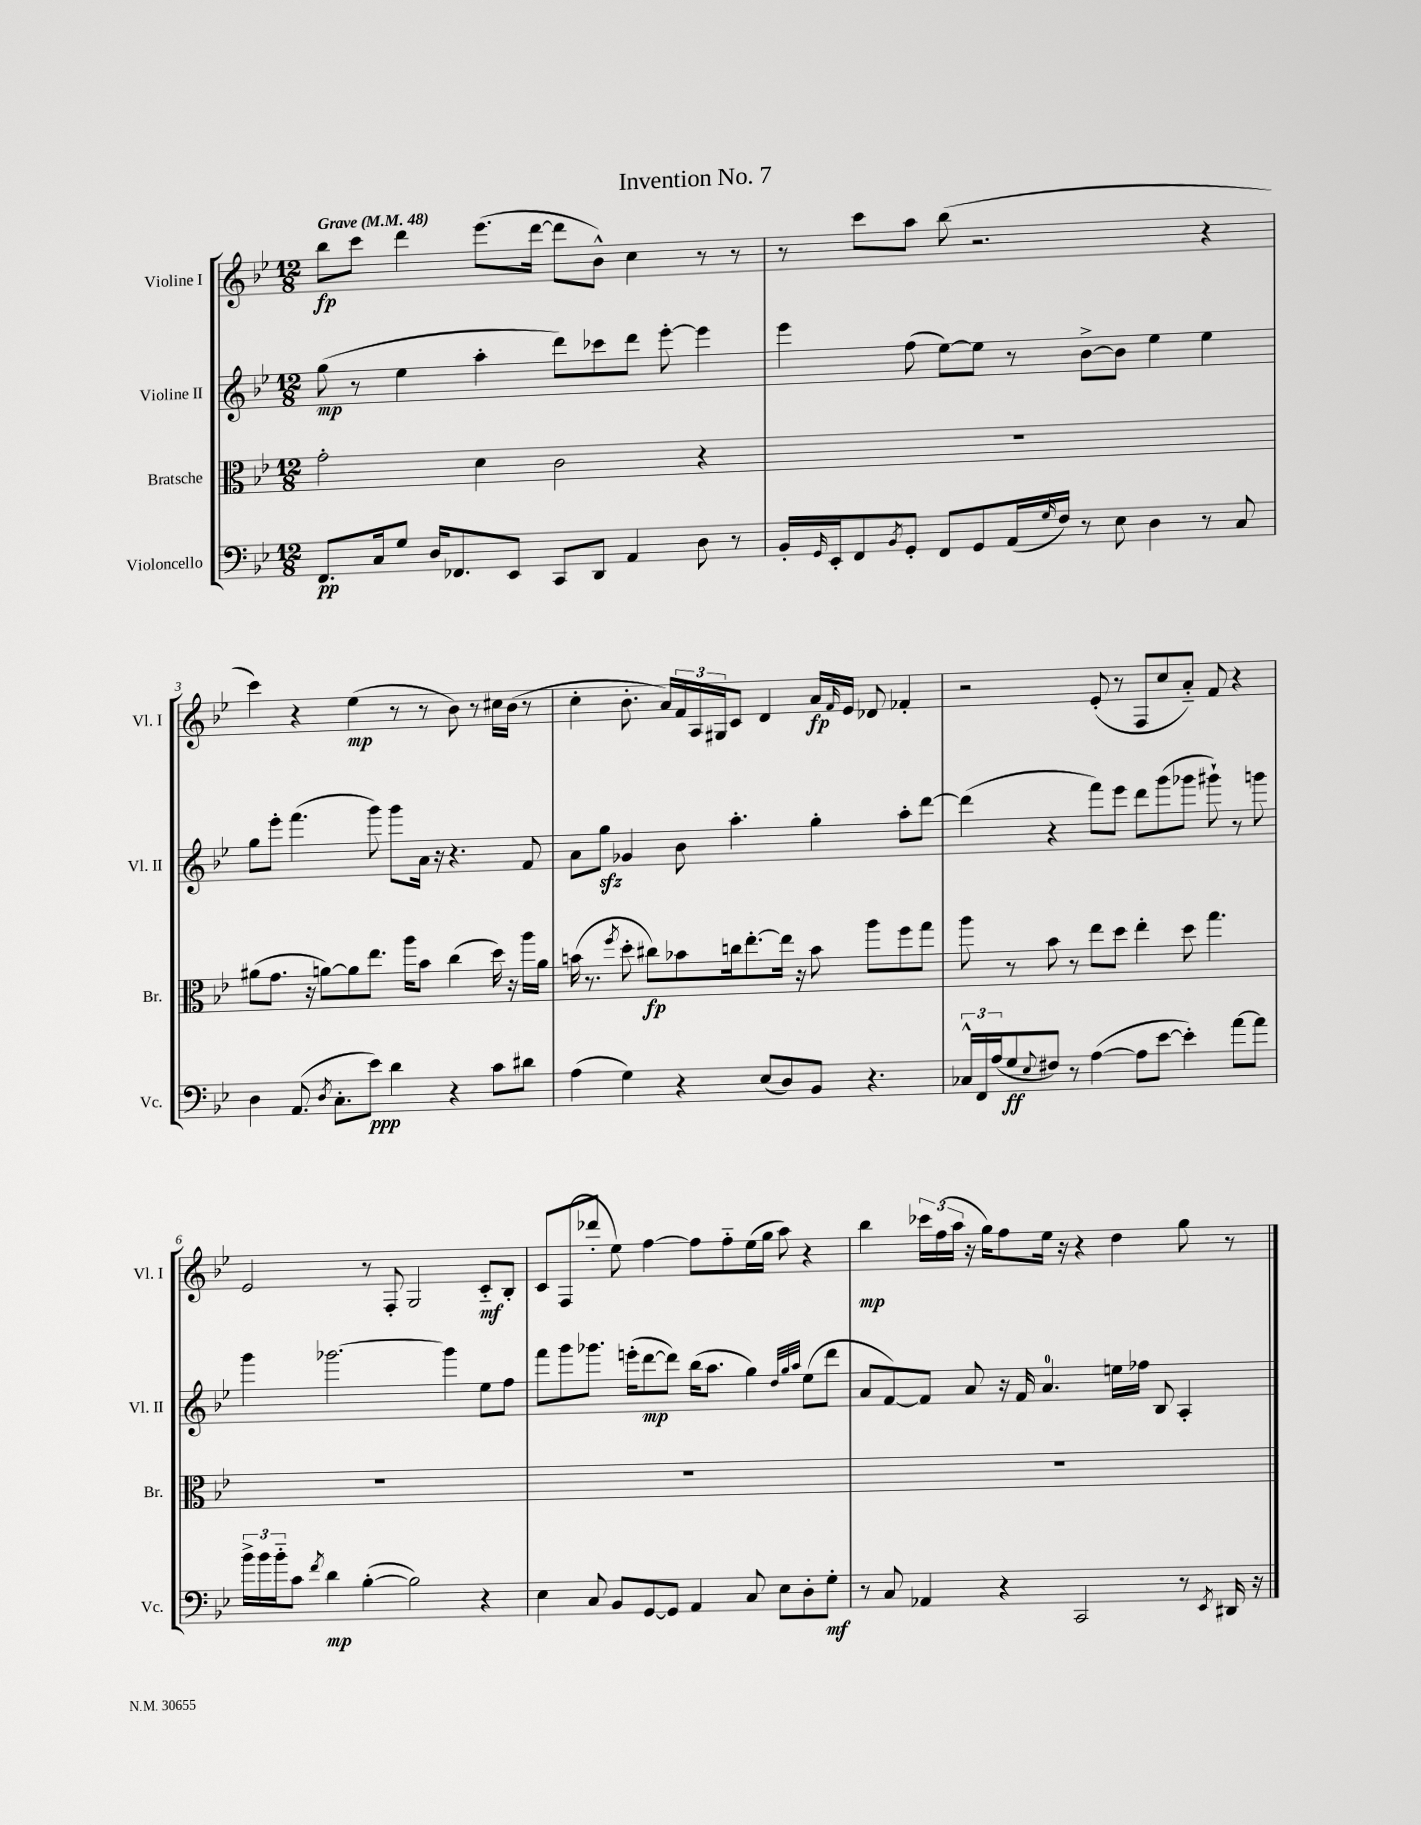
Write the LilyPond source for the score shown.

\header { title = "Invention No. 7" }
<<
\new StaffGroup <<
\new Staff = "s0" \with { instrumentName = "Violine I" shortInstrumentName = "Vl. I" } {
    \clef treble \key bes \major \numericTimeSignature \time 12/8 \tempo "Grave" 4 = 48
    bes''8\fp c'''8 d'''4 ees'''8.( d'''16~ d'''8 bes'8-^) c''4 r8 r8 |
    r8 c'''8 a''8 bes''8( r2. r4 |
    c'''4) r4 ees''4\mp( r8 r8 bes'8) r8 cis''16 bes'16( r8 |
    c''4-. bes'8.-. a'16) \tuplet 3/2 { f'16 a16 gis16 } c'8 d'4 a'16\fp \grace { f'16 } ees'16 des'8 fes'4-. |
    r2 ees'8-.( r8 f8 c''8 a'8-_) f'8 r4 |
    ees'2 r8 f8-. g2 c'8-_\mf bes8-. |
    c'8 f8( des'''8-. ees''8) f''4~ f''8 f''8-_ ees''16( g''16 a''8) r4 |
    bes''4\mp \tuplet 3/2 { ces'''16 f''16( a''16 } r16 g''16) f''8 ees''16 r16 r4 d''4 g''8 r8 \bar "|." |
}
\new Staff = "s1" \with { instrumentName = "Violine II" shortInstrumentName = "Vl. II" } {
    \clef treble \key bes \major \numericTimeSignature \time 12/8
    g''8\mp( r8 ees''4 a''4-. d'''8) ces'''8 d'''8 ees'''8~-. ees'''4 |
    ees'''4 f''8( ees''8~) ees''8 r8 bes'8~-> bes'8 ees''4 ees''4 |
    g''8 ees'''8-. f'''4.( g'''8) g'''8 a'16 r16 r4. f'8 |
    a'8 g''8\sfz ges'4 bes'8 a''4.-. g''4-. a''8-. d'''8~ |
    d'''4( r4 f'''8) ees'''8 d'''8 g'''8( ges'''8 gis'''8-!) r8 g'''8 |
    g'''4 ges'''2.~ ges'''4 ees''8 f''8 |
    f'''8 g'''8 ges'''8. e'''16-.( d'''8~\mp d'''8) bes''16( a''8. g''4) \grace { d''32 g''32 a''32 } ees''8( d'''8 |
    a'8 f'8~) f'8 a'8 r16 f'16 a'4.-0 e''16 fes''16 bes8 a4-. \bar "|." |
}
\new Staff = "s2" \with { instrumentName = "Bratsche" shortInstrumentName = "Br." } {
    \clef alto \key bes \major \numericTimeSignature \time 12/8
    g'2-. d'4 c'2 r4 |
    R1. |
    ais'8( g'8. r16 a'8~) a'8 ees''8. a''16 bes'8 c''4( d''16) r16 a''16 a'16 |
    b'16( r8. \acciaccatura { f''8 } d''8-. cis''8\fp) bes'8 c''16 ees''8.~-. ees''16 r16 bes'8 a''8 f''8 g''8 |
    a''8 r8 bes'8 r8 ees''8 d''8 ees''4-. d''8 g''4. |
    R1. |
    R1. |
    R1. \bar "|." |
}
\new Staff = "s3" \with { instrumentName = "Violoncello" shortInstrumentName = "Vc." } {
    \clef bass \key bes \major \numericTimeSignature \time 12/8
    f,8.\pp c16 g8 d16 fes,8. ees,8 c,8 d,8 a,4 d8 r8 |
    bes,16-. \grace { g,16 } ees,16-. f,8 \acciaccatura { bes,8 } g,8-. f,8 g,8 a,16( \grace { g16 } f16) r8 ees8 d4 r8 c8 |
    d4 a,8.( \acciaccatura { d8 } c8.-. ees'8\ppp) d'4 r4 c'8 dis'8 |
    a4( g4) r4 ees8( d8) bes,8 r4. |
    \tuplet 3/2 { ces16-^ f,16 a16( } g8\ff \appoggiatura { ees8 } fis8) r8 a4~( a8 ees'8~ ees'4-.) a'8~ a'8 |
    \tuplet 3/2 { bes'16-> bes'16 bes'16-_ } c'8 \acciaccatura { f'8 } d'4\mp bes4~-.( bes2) r4 |
    ees4 c8 bes,8 g,8~ g,8 a,4 c8 ees8 d8-. g8-.\mf |
    r8 c8 aes,4 r4 c,2 r8 \acciaccatura { ees,8 } dis,16 r16 \bar "|." |
}
>>
>>
